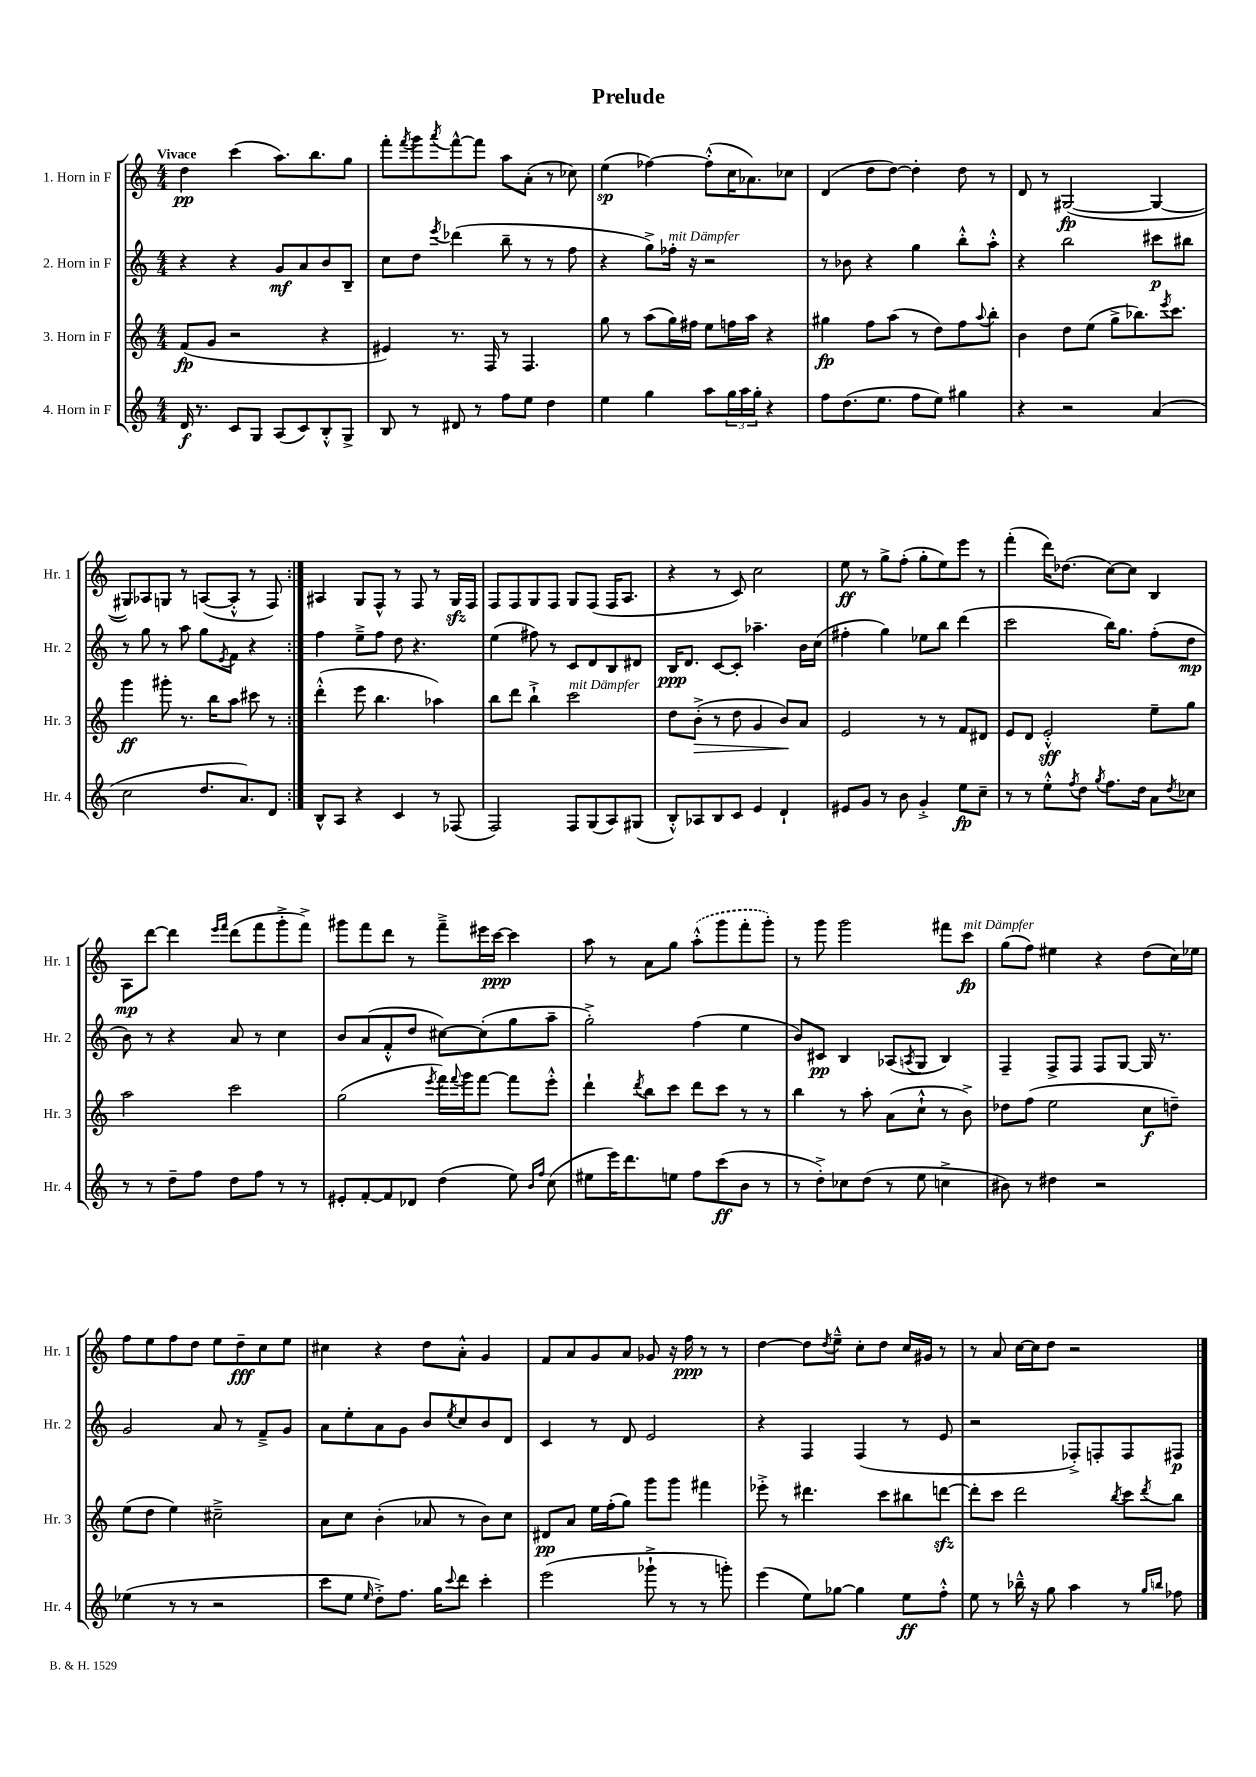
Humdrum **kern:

**kern	**dynam	**kern	**dynam	**kern	**dynam	**kern	**dynam
*part4	*part4	*part3	*part3	*part2	*part2	*part1	*part1
*staff4	*staff4	*staff3	*staff3	*staff2	*staff2	*staff1	*staff1
*I"4. Horn in F	*	*I"3. Horn in F	*	*I"2. Horn in F	*	*I"1. Horn in F	*
*I'Hr. 4	*	*I'Hr. 3	*	*I'Hr. 2	*	*I'Hr. 1	*
*clefG2	*	*clefG2	*	*clefG2	*	*clefG2	*
*k[]	*	*k[]	*	*k[]	*	*k[]	*
*M4/4	*	*M4/4	*	*M4/4	*	*M4/4	*
=1	=1	=1	=1	=1	=1	=1	=1
!	!	!	!	!	!	!LO:TX:a:B:t=Vivace	!
16d/	f	(8f/L	fp	4r	.	4dd\	pp
8.r	.	.	.	.	.	.	.
.	.	8g/J	.	.	.	.	.
8c/L	.	2r	.	4r	.	(4ccc\	.
8G/J	.	.	.	.	.	.	.
(8A/L	.	.	.	8g/L	mf	8.aa\L)	.
8c/)	.	.	.	8a/	.	.	.
.	.	.	.	.	.	8.bb\	.
8B'^^/	.	4r	.	8b/	.	.	.
8G^/J	.	.	.	8B~/J	.	8gg\J	.
=2	=2	=2	=2	=2	=2	=2	=2
8B/	.	4e#X/)	.	8cc\L	.	8fff'\L	.
.	.	.	.	.	.	8qfff/	.
8r	.	.	.	8dd\J	.	8ggg\	.
.	.	.	.	8qeee/	.	8qaaa/	.
8d#X/	.	8.r	.	(4ddd-X\	.	[8fff^^\	.
8r	.	.	.	.	.	8fff\J]	.
.	.	16F/	.	.	.	.	.
8ff\L	.	8r	.	8bb~\	.	8aa\L	.
8ee\J	.	4.F/	.	8r	.	(8a'\J	.
4dd\	.	.	.	8r	.	8r	.
.	.	.	.	8ff\	.	8cc-X\)	.
=3	=3	=3	=3	=3	=3	=3	=3
4ee\	.	8gg\	.	4r	.	(4ee\	sp
.	.	8r	.	.	.	.	.
4gg\	.	(8aa\L	.	8gg^\L)	.	[4ff-X\)	.
!	!	!	!	!LO:TX:a:i:t=mit Dämpfer	!	!	!
.	.	16gg\L)	.	16ff-X'\Jk	.	.	.
.	.	16ff#X\JJ	.	16r	.	.	.
8aa\L	.	8ee\L	.	2r	.	(8ff-'^^\L]	.
24gg\L	.	16ffn\L	.	.	.	16cc\K	.
24aa\	.	.	.	.	.	.	.
.	.	16aa\JJ	.	.	.	8.a-X\)	.
24gg'\JJ	.	.	.	.	.	.	.
4r	.	4r	.	.	.	.	.
.	.	.	.	.	.	8cc-X\J	.
=4	=4	=4	=4	=4	=4	=4	=4
8ff\L	.	4gg#X\	fp	8r	.	(4d/	.
(8.dd\	.	.	.	8b-X\	.	.	.
.	.	8ff\L	.	4r	.	8dd\L	.
8.ee\J	.	.	.	.	.	.	.
.	.	(8aa\J	.	.	.	[8dd\J)	.
8ff\L	.	8r	.	4gg\	.	4dd'\]	.
8ee\J)	.	8dd\L)	.	.	.	.	.
4gg#X\	.	8ff\	.	8bb'^^\L	.	8dd\	.
.	.	8qqaa/	.	.	.	.	.
.	.	8bb'\J	.	8aa'^^\J	.	8r	.
=5	=5	=5	=5	=5	=5	=5	=5
4r	.	4b\	.	4r	.	8d/	.
.	.	.	.	.	.	8r	.
2r	.	8dd\L	.	2bb\	.	([2G#X/	fp
.	.	(8ee\J	.	.	.	.	.
.	.	8gg^\L	.	.	.	.	.
.	.	8.bb-X\)	.	.	.	.	.
(4a/	.	.	.	8ccc#X\L	p	4G#/_	.
.	.	8qeee/	.	.	.	.	.
.	.	8.ccc\J	.	.	.	.	.
.	.	.	.	8bb#X\J	.	.	.
!!LO:LB:g=z
=6	=6	=6	=6	=6	=6	=6	=6
2cc\	.	4ggg\	ff	8r	.	8G#X/L])	.
.	.	.	.	8gg\	.	8A-X/	.
.	.	8ggg#X'\	.	8r	.	8Gn/J	.
.	.	8.r	.	8aa\	.	8r	.
8.dd/L	.	.	.	8gg\L	.	([8An/L	.
.	.	16bb\KL	.	.	.	.	.
.	.	.	.	8qe/	.	.	.
.	.	8aa\J	.	8f\J	.	8A'^^/J]	.
8.a/)	.	.	.	.	.	.	.
.	.	8ccc#X\	.	4r	.	8r	.
8d/J	.	8r	.	.	.	8F/)	.
=7:|!	=7:|!	=7:|!	=7:|!	=7:|!	=7:|!	=7:|!	=7:|!
8B^^/L	.	(4ddd'^^\	.	4ff\	.	4A#X/	.
8A/J	.	.	.	.	.	.	.
4r	.	8eee\	.	8ee~^\L	.	8G/L	.
.	.	4.bb\	.	8ff\J	.	8F^^/J	.
4c/	.	.	.	8dd\	.	8r	.
.	.	.	.	4.r	.	8F/	.
8r	.	4aa-X\)	.	.	.	8r	.
(8F-X/	.	.	.	.	.	16Gzz/LL	.
.	.	.	.	.	.	16F/JJ	.
=8	=8	=8	=8	=8	=8	=8	=8
2F/)	.	8bb\L	.	(4ee\	.	8F/L	.
.	.	8ddd\J	.	.	.	8F/	.
.	.	4bb`^\	.	8ff#X\)	.	8G/	.
.	.	.	.	8r	.	8F/J	.
!	!	!LO:TX:a:i:t=mit Dämpfer	!	!	!	!	!
8F/L	.	2ccc\	.	8c/L	.	8G/L	.
(8G/	.	.	.	8d/	.	(8F/J	.
8A/)	.	.	.	8B/	.	16F/KL	.
.	.	.	.	.	.	8.A/J	.
(8G#X/J	.	.	.	8d#X/J	.	.	.
=9	=9	=9	=9	=9	=9	=9	=9
8B'^^/L)	.	8dd\L	.	16B/KL	ppp	4r	.
.	.	.	.	8.d/J	.	.	.
!	!	!	!LO:HP:b	!	!	!	!
8A-X/	.	(8b'^\J	>	.	.	.	.
8B/	.	8r	.	[8c/L	.	8r	.
8c/J	.	8dd\	.	8c'/J]	.	8c/)	.
4e/	.	4g/	.	4.aa-X~\	.	2cc\	.
4d`/	.	8b/L)	.	.	.	.	.
.	.	8a/J	]	16b\LL	.	.	.
.	.	.	.	(16cc\JJ	.	.	.
=10	=10	=10	=10	=10	=10	=10	=10
8e#X/L	.	2e/	.	4ff#X'\	.	8ee\	ff
8g/J	.	.	.	.	.	8r	.
8r	.	.	.	4gg\)	.	8gg^\L	.
8b\	.	.	.	.	.	(8ff'\J	.
4g'^/	.	8r	.	8ee-X\L	.	8gg'\L	.
.	.	8r	.	8bb\J	.	8ee\)	.
8ee\L	fp	8f/L	.	(4ddd\	.	8eee\J	.
8cc~\J	.	8d#X/J	.	.	.	8r	.
=11	=11	=11	=11	=11	=11	=11	=11
8r	.	8e/L	.	2ccc\	.	(4fff'\	.
8r	.	8d/J	.	.	.	.	.
8ee'^^\L	.	2e'^^/	sff	.	.	16ddd\KL)	.
.	.	.	.	.	.	(8.dd-X\J	.
8qff/	.	.	.	.	.	.	.
8dd\J	.	.	.	.	.	.	.
8qgg/	.	.	.	.	.	.	.
8.ff\L	.	.	.	16bb\KL)	.	[8cc\L)	.
.	.	.	.	8.gg\J	.	.	.
.	.	.	.	.	.	8cc\J]	.
16dd\Jk	.	.	.	.	.	.	.
8a\L	.	8ee~\L	.	(8ff'\L	.	4B/	.
8qdd/	.	.	.	.	.	.	.
8cc-X\J	.	8gg\J	.	8dd\J	mp	.	.
!!LO:LB:g=z
=12	=12	=12	=12	=12	=12	=12	=12
8r	.	2aa\	.	8b\)	.	8A\L	mp
8r	.	.	.	8r	.	[8ddd\J	.
8dd~\L	.	.	.	4r	.	4ddd\]	.
8ff\J	.	.	.	.	.	.	.
.	.	.	.	.	.	16qqeee/LL	.
.	.	.	.	.	.	16qqfff/JJ	.
8dd\L	.	2ccc\	.	8a/	.	(8ddd\L	.
8ff\J	.	.	.	8r	.	8fff\	.
8r	.	.	.	4cc\	.	8ggg'^\	.
8r	.	.	.	.	.	8fff^\J)	.
=13	=13	=13	=13	=13	=13	=13	=13
8e#X'/L	.	(2gg\	.	8b/L	.	8ggg#X\L	.
[8f'/	.	.	.	(8a/	.	8fff\	.
8f/]	.	.	.	8f'^^/	.	8ddd\J	.
8d-X/J	.	.	.	8dd/J	.	8r	.
.	.	8qeee/	.	.	.	.	.
(4dd\	.	16fff\LL)	.	[8cc#X\L)	.	8fff~^\L	.
.	.	8qqfff/	.	.	.	.	.
.	.	16ggg\J	.	.	.	.	.
.	.	[8fff\J	.	(8cc#'\]	.	16eee#X\L	.
.	.	.	.	.	.	[16ccc\JJ	ppp
8ee\)	.	8fff\L]	.	8gg\	.	4ccc\]	.
16qqb/LL	.	.	.	.	.	.	.
16qqff/JJ	.	.	.	.	.	.	.
(8cc\	.	8eee'^^\J	.	8aa~\J	.	.	.
=14	=14	=14	=14	=14	=14	=14	=14
8ee#X\L	.	4ddd`\	.	2gg'^\)	.	8aa\	.
16eee\K)	.	.	.	.	.	8r	.
8.ddd\	.	.	.	.	.	.	.
.	.	8qddd/	.	.	.	.	.
.	.	8bb\L	.	.	.	8a\L	.
8een\J	.	8ccc\J	.	.	.	8gg\J	.
8ff\L	.	8ddd\L	.	(4ff\	.	(8aa'^^\L	.
(8ccc\	ff	8ccc\J	.	.	.	8ggg\	.
8b\J	.	8r	.	4ee\	.	8fff'\	.
8r	.	8r	.	.	.	8ggg'\J)	.
=15	=15	=15	=15	=15	=15	=15	=15
8r	.	4bb\	.	8b/L)	.	8r	.
8dd'^\L)	.	.	.	8c#X/J	pp	8ggg\	.
8cc-X\	.	8r	.	4B/	.	2ggg\	.
(8dd\J	.	8aa'\	.	.	.	.	.
8r	.	(8a\L	.	(8A-X/L	.	.	.
.	.	.	.	8qAn/	.	.	.
8ee\	.	8cc`^^\J	.	8G/J	.	.	.
4ccn^\	.	8r	.	4B/)	.	8fff#X\L	.
!	!	!	!	!	!	!LO:TX:a:i:t=mit Dämpfer	!
.	.	8b^\)	.	.	.	8ccc\J	fp
=16	=16	=16	=16	=16	=16	=16	=16
8b#X\)	.	8dd-X\L	.	4F~/	.	(8gg\L	.
8r	.	(8ff\J	.	.	.	8ff\J)	.
4dd#X\	.	2ee\	.	8F^/L	.	4ee#X\	.
.	.	.	.	8F/J	.	.	.
2r	.	.	.	8F/L	.	4r	.
.	.	.	.	[8G/J	.	.	.
.	.	8cc\L	f	16G/]	.	(8dd\L	.
.	.	.	.	8.r	.	.	.
.	.	8ddn~\J)	.	.	.	16cc\L)	.
.	.	.	.	.	.	16ee-X\JJ	.
!!LO:LB:g=z
=17	=17	=17	=17	=17	=17	=17	=17
(4ee-X\	.	(8ee\L	.	2g/	.	8ff\L	.
.	.	8dd\J	.	.	.	8ee\	.
8r	.	4ee\)	.	.	.	8ff\	.
8r	.	.	.	.	.	8dd\J	.
2r	.	2cc#X~^\	.	8a/	.	8ee\L	.
.	.	.	.	8r	.	8dd~\	fff
.	.	.	.	8f~^/L	.	8cc\	.
.	.	.	.	8g/J	.	8ee\J	.
=18	=18	=18	=18	=18	=18	=18	=18
8ccc\L	.	8a\L	.	8a\L	.	4cc#X\	.
8ee\J	.	8cc\J	.	8ee'\	.	.	.
16qqee/	.	.	.	.	.	.	.
8dd'^\L)	.	(4b'\	.	8a\	.	4r	.
8.ff\J	.	.	.	8g\J	.	.	.
.	.	8a-X/	.	8b/L	.	8dd\L	.
16gg\KL	.	.	.	.	.	.	.
8qqccc/	.	.	.	8qee/	.	.	.
8ddd\J	.	8r	.	8cc/	.	8a'^^\J	.
4ccc'\	.	8b\L)	.	8b/	.	4g/	.
.	.	8cc\J	.	8d/J	.	.	.
=19	=19	=19	=19	=19	=19	=19	=19
(2eee\	.	8d#X/L	pp	4c/	.	8f/L	.
.	.	8a/J	.	.	.	8a/	.
.	.	16ee\LL	.	8r	.	8g/	.
.	.	(16ff'\J	.	.	.	.	.
.	.	8gg\J)	.	8d/	.	8a/J	.
8ggg-X`^\	.	8ggg\L	.	2e/	.	8g-X/	.
8r	.	8ggg\J	.	.	.	16r	.
.	.	.	.	.	.	16ff\	ppp
8r	.	4fff#X\	.	.	.	8r	.
8gggn'\)	.	.	.	.	.	8r	.
=20	=20	=20	=20	=20	=20	=20	=20
(4eee\	.	8eee-X'^\	.	4r	.	[4dd\	.
.	.	8r	.	.	.	.	.
8ee\L)	.	4.ddd#X\	.	4F/	.	8dd\L]	.
.	.	.	.	.	.	8qdd/	.
[8gg-X\J	.	.	.	.	.	8ee~^^\J	.
4gg-\]	.	.	.	(4F/	.	8cc'\L	.
.	.	8ccc\L	.	.	.	8dd\J	.
8ee\L	ff	8bb#X\	.	8r	.	16cc/LL	.
.	.	.	.	.	.	16g#X/JJ	.
8ff'^^\J	.	[8dddnzz\J	.	8e/	.	8r	.
=21	=21	=21	=21	=21	=21	=21	=21
8ee\	.	8ddd'\L]	.	2r	.	8r	.
8r	.	8ccc\J	.	.	.	8a/	.
16bb-X~^^\	.	2ddd\	.	.	.	[16cc\LL	.
16r	.	.	.	.	.	16cc\J]	.
8gg\	.	.	.	.	.	8dd\J	.
4aa\	.	.	.	8F-X'^/L)	.	2r	.
.	.	.	.	8Fn'/	.	.	.
.	.	8qbb/	.	.	.	.	.
8r	.	8ccc\L	.	8F/	.	.	.
16qqgg/LL	.	.	.	.	.	.	.
16qqbbn/JJ	.	8qddd/	.	.	.	.	.
8ff-X\	.	8bb\J	.	8F#X/J	p	.	.
==	==	==	==	==	==	==	==
*-	*-	*-	*-	*-	*-	*-	*-
